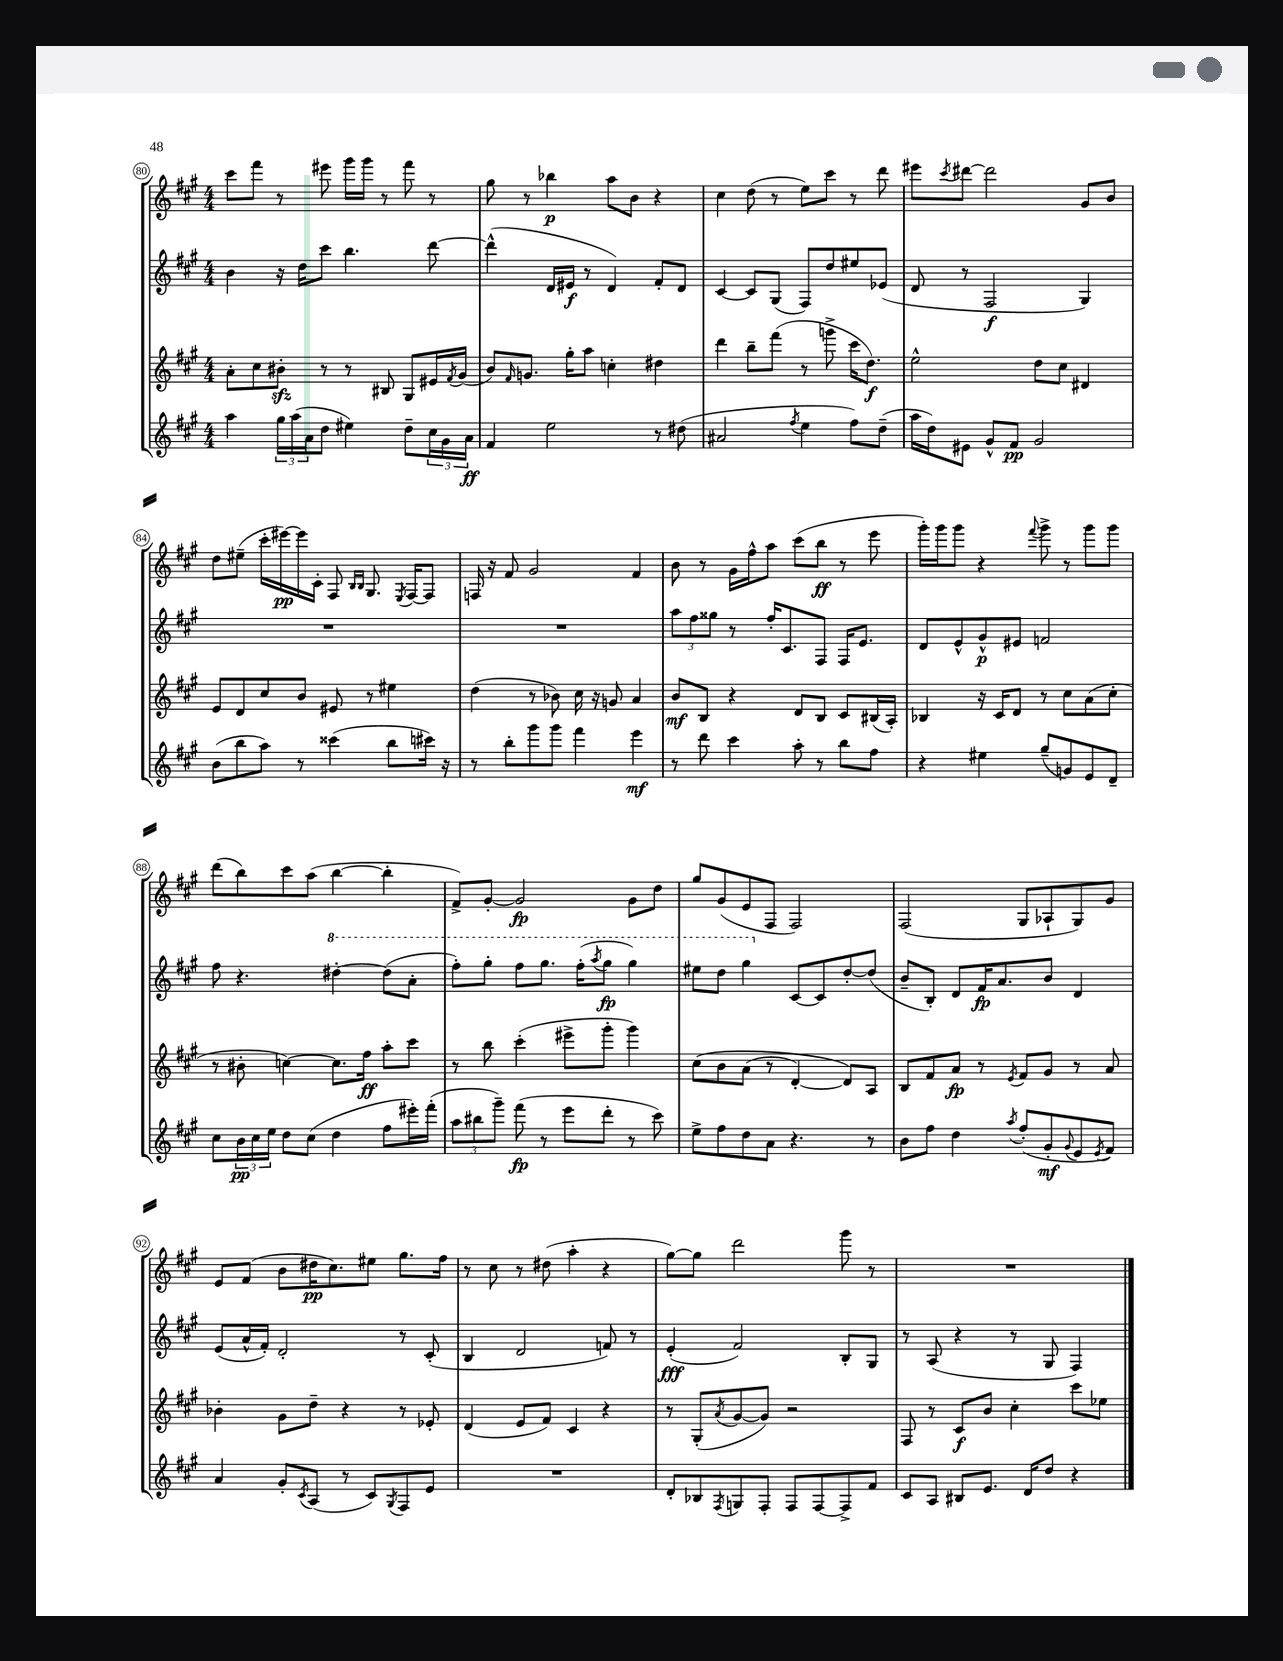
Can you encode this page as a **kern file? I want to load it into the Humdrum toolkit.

**kern	**dynam	**kern	**dynam	**kern	**dynam	**kern	**dynam
*part4	*part4	*part3	*part3	*part2	*part2	*part1	*part1
*staff4	*staff4	*staff3	*staff3	*staff2	*staff2	*staff1	*staff1
*clefG2	*	*clefG2	*	*clefG2	*	*clefG2	*
*k[f#c#g#]	*	*k[f#c#g#]	*	*k[f#c#g#]	*	*k[f#c#g#]	*
*M4/4	*	*M4/4	*	*M4/4	*	*M4/4	*
=80	=80	=80	=80	=80	=80	=80	=80
4aa\	.	8a'\L	.	4b\	.	8ccc#\L	.
.	.	8cc#\	.	.	.	8fff#\J	.
24gg#\LL	.	8b#Xzz'\J	.	16r	.	8r	.
(24aa\	.	.	.	.	.	.	.
.	.	.	.	16dd\KL	.	.	.
24a\J	.	.	.	.	.	.	.
8dd\J	.	8r	.	8ccc#\J	.	8eee#X\	.
4ee#X\)	.	8r	.	4.bb\	.	16ggg#\LL	.
.	.	.	.	.	.	16ggg#\JJ	.
.	.	8B#X/	.	.	.	8r	.
8dd~\L	.	8G#/L	.	.	.	8fff#\	.
24cc#\L	.	16e#X/L	.	[8ddd\	.	8r	.
24g#\	.	.	.	.	.	.	.
.	.	8qf#/	.	.	.	.	.
.	.	(16g#/JJ	.	.	.	.	.
24a\JJ	ff	.	.	.	.	.	.
=81	=81	=81	=81	=81	=81	=81	=81
4f#/	.	8b/L)	.	(4ddd^^\]	.	8gg#\	.
.	.	16qqf#/	.	.	.	.	.
.	.	8.gn/J	.	.	.	8r	.
2ee\	.	.	.	16d/LL	.	4bb-X\	p
.	.	16gg#'\KL	.	16e#X/JJ	f	.	.
.	.	8aa\J	.	8r	.	.	.
.	.	4ccn'\	.	4d/)	.	8aa\L	.
.	.	.	.	.	.	8b\J	.
8r	.	4dd#X\	.	8f#'/L	.	4r	.
(8dd#X\	.	.	.	8d/J	.	.	.
=82	=82	=82	=82	=82	=82	=82	=82
2a#X/	.	4ddd\	.	[4c#/	.	4cc#\	.
.	.	8bb~\L	.	8c#/L]	.	(8dd\	.
.	.	(8fff#\J	.	(8G#/J	.	8r	.
8qff#/	.	.	.	.	.	.	.
4ee\	.	8r	.	8F#/L)	.	8ee\L)	.
.	.	8gggn^\	.	8dd/	.	8ccc#\J	.
8ff#\L)	.	16ccc#\KL	.	8ee#X/	.	8r	.
.	.	8.dd\J)	f	.	.	.	.
(8dd~\J	.	.	.	(8e-X/J	.	8ddd\	.
=83	=83	=83	=83	=83	=83	=83	=83
16aa\LL	.	2ee^^\	.	8d/	.	8eee#X\L	.
16dd\J)	.	.	.	.	.	.	.
.	.	.	.	.	.	8qccc#/	.
8e#X\J	.	.	.	8r	.	[8ddd#X\J	.
8g#^^/L	.	.	.	2F#/	f	2ddd#\]	.
8f#/J	pp	.	.	.	.	.	.
2g#/	.	8dd\L	.	.	.	.	.
.	.	8cc#\J	.	.	.	.	.
.	.	4d#X/	.	4G#/)	.	8g#/L	.
.	.	.	.	.	.	8b/J	.
!!LO:LB:g=z
=84	=84	=84	=84	=84	=84	=84	=84
(8b\L	.	8e/L	.	1r	.	8dd\L	.
8bb\	.	8d/	.	.	.	(8ee#X~\J	.
8aa\J)	.	8cc#/	.	.	.	16ccc#'\LL	.
.	.	.	.	.	.	[16eee#X\)	pp
8r	.	8b/J	.	.	.	16eee#\]	.
.	.	.	.	.	.	16c#'\JJ	.
(4ccc##X\	.	8e#X/	.	.	.	8F#/	.
.	.	.	.	.	.	16qqB/LL	.
.	.	.	.	.	.	16qqB/JJ	.
.	.	8r	.	.	.	8.G#/	.
8bb\L	.	4ee#X\	.	.	.	.	.
.	.	.	.	.	.	8qE/	.
.	.	.	.	.	.	[16F#/KL	.
16ccc#X\Jk)	.	.	.	.	.	8F#/J]	.
16r	.	.	.	.	.	.	.
=85	=85	=85	=85	=85	=85	=85	=85
8r	.	(4dd\	.	1r	.	16Fn/	.
.	.	.	.	.	.	16r	.
8bb'\L	.	.	.	.	.	8f#/	.
8ggg#\	.	8r	.	.	.	2g#/	.
8ggg#\J	.	8b-X\)	.	.	.	.	.
4fff#\	.	16cc#\	.	.	.	.	.
.	.	16r	.	.	.	.	.
.	.	8gn/	.	.	.	.	.
4eee\	mf	4a/	.	.	.	4f#/	.
=86	=86	=86	=86	=86	=86	=86	=86
8r	.	8b/L	mf	12aa\L	.	8b\	.
.	.	.	.	12ff#\	.	.	.
8ddd\	.	8B/J	.	.	.	8r	.
.	.	.	.	12gg##X\J	.	.	.
4ccc#\	.	4r	.	8r	.	16g#\LL	.
.	.	.	.	.	.	16ff#^^\J	.
.	.	.	.	16ff#'/KL	.	8aa\J	.
.	.	.	.	8.c#/	.	.	.
8aa'\	.	8d/L	.	.	.	(8ccc#\L	.
8r	.	8B/J	.	8F#/J	.	8bb\J	ff
8bb\L	.	8c#/L	.	16F#/KL	.	8r	.
.	.	.	.	8.e/J	.	.	.
8ff#\J	.	(16B#X/L	.	.	.	8eee\	.
.	.	16A'/JJ)	.	.	.	.	.
=87	=87	=87	=87	=87	=87	=87	=87
4r	.	4B-X/	.	8d/L	.	16ggg#'\LL)	.
.	.	.	.	.	.	16ggg#\J	.
.	.	.	.	8e^^/	.	8ggg#\J	.
4ee#X\	.	16r	.	8g#^^/	p	4r	.
.	.	16c#/KL	.	.	.	.	.
.	.	8d/J	.	8e#X/J	.	.	.
.	.	.	.	.	.	8qqfff#/	.
(8gg#~/L	.	8r	.	2fn/	.	8ggg#^\	.
8gn/)	.	8cc#\L	.	.	.	8r	.
8e/	.	(8a\	.	.	.	8ggg#\L	.
8d~/J	.	8cc#'\J	.	.	.	8ggg#\J	.
!!LO:LB:g=z
=88	=88	=88	=88	=88	=88	=88	=88
8cc#\L	.	8r	.	8ff#\	.	(8ddd\L	.
24b\L	pp	8b#X'\	.	4.r	.	8bb\)	.
24cc#\	.	.	.	.	.	.	.
24ee\JJ	.	.	.	.	.	.	.
8dd\L	.	[4ccn\)	.	.	.	8ccc#\	.
(8cc#\J	.	.	.	.	.	(8aa\J	.
*	*	*	*	*8va	*	*	*
4dd\	.	8.cc\L]	.	[4ddd#X'\	.	[4bb\	.
.	.	16ff#\Jk	ff	.	.	.	.
8ff#\L	.	8aa'\L	.	(8ddd#\L]	.	4bb'\]	.
16eee#X'\L)	.	8ccc#\J	.	8aa'\J	.	.	.
(16fff#'\JJ	.	.	.	.	.	.	.
=89	=89	=89	=89	=89	=89	=89	=89
12aa\L	.	8r	.	8fff#'\L)	.	8f#^/L)	.
12bb#X\	.	.	.	.	.	.	.
.	.	8bb\	.	8ggg#'\J	.	[8g#'/J	.
12ggg#~\J)	.	.	.	.	.	.	.
(8fff#\	fp	(4ccc#'\	.	8fff#\L	.	2g#/]	fp
8r	.	.	.	8.ggg#\J	.	.	.
8eee\L	.	8eee#X^\L	.	.	.	.	.
.	.	.	.	(16fff#'\KL	.	.	.
.	.	.	.	8qaaa/	.	.	.
8ddd'\J	.	8ggg#'\J	.	8ggg#\J	fp	.	.
8r	.	4ggg#\)	.	4ggg#\)	.	8g#\L	.
8ccc#\)	.	.	.	.	.	8dd\J	.
=90	=90	=90	=90	=90	=90	=90	=90
8ee^\L	.	(8cc#\L	.	8eee#X\L	.	8gg#/L	.
8ff#\	.	8b\	.	8ddd\J	.	(8g#/	.
8dd\	.	(8a\J	.	4ggg#\	.	8e/	.
8a\J	.	8r	.	.	.	8F#/J	.
*	*	*	*	*X8va	*	*	*
4.r	.	[4d'/)	.	[8c#/L	.	2F#/)	.
.	.	.	.	8c#/]	.	.	.
.	.	8d/L])	.	[8dd'/	.	.	.
8r	.	8A/J	.	(8dd/J]	.	.	.
=91	=91	=91	=91	=91	=91	=91	=91
8b\L	.	8B/L	.	8b~/L	.	(2F#/	.
8ff#\J	.	8f#/	.	8B'/J)	.	.	.
4dd\	.	8a/J	fp	8d/L	.	.	.
.	.	8r	.	16f#/K	fp	.	.
.	.	.	.	8.a/	.	.	.
8qaa/	.	8qe/	.	.	.	.	.
(8ff#'/L	.	8f#/L	.	.	.	8G#/L	.
8g#'/	mf	8g#/J	.	8b/J	.	8A-X`/	.
8qqg#/	.	.	.	.	.	.	.
8e/	.	8r	.	4d/	.	8G#/)	.
8qe/	.	.	.	.	.	.	.
8f#/J)	.	8a/	.	.	.	8g#/J	.
!!LO:LB:g=z
=92	=92	=92	=92	=92	=92	=92	=92
4a/	.	4b-X'\	.	(8e/L	.	8e/L	.
.	.	.	.	16a^^/L	.	(8f#/J	.
.	.	.	.	16f#'/JJ)	.	.	.
8g#'/L	.	8g#\L	.	2d'/	.	8b\L	.
8qc#/	.	.	.	.	.	.	.
(8A/J	.	8dd~\J	.	.	.	16dd#X\K	pp
.	.	.	.	.	.	8.cc#\)	.
8r	.	4r	.	.	.	.	.
8c#/L)	.	.	.	.	.	8ee#X\J	.
8qG#/	.	.	.	.	.	.	.
8F#/	.	8r	.	8r	.	8.gg#\L	.
8e/J	.	8e-X'/	.	(8c#'/	.	.	.
.	.	.	.	.	.	16ff#\Jk	.
=93	=93	=93	=93	=93	=93	=93	=93
1r	.	(4d/	.	4B/	.	8r	.
.	.	.	.	.	.	8cc#\	.
.	.	8e/L	.	2d/	.	8r	.
.	.	8f#/J)	.	.	.	(8dd#X\	.
.	.	4c#/	.	.	.	4aa'\	.
.	.	4r	.	8fn/)	.	4r	.
.	.	.	.	8r	.	.	.
=94	=94	=94	=94	=94	=94	=94	=94
8d'/L	.	8r	.	(4e'/	fff	[8gg#\L)	.
8B-X/	.	(8G#'/L	.	.	.	8gg#\J]	.
8qF#/	.	8qa/	.	.	.	.	.
8Gn/	.	[8g#/	.	2f#/)	.	2ddd\	.
8F#'/J	.	8g#/J])	.	.	.	.	.
8F#/L	.	2r	.	.	.	.	.
[8F#/	.	.	.	.	.	.	.
8F#^/]	.	.	.	8B'/L	.	8ggg#\	.
8f#/J	.	.	.	8G#/J	.	8r	.
=95	=95	=95	=95	=95	=95	=95	=95
8c#/L	.	8F#/	.	8r	.	1r	.
8A/J	.	8r	.	(8A/	.	.	.
8B#X/L	.	8c#/L	f	4r	.	.	.
8.e/J	.	8b/J	.	.	.	.	.
.	.	4cc#'\	.	8r	.	.	.
16d/KL	.	.	.	.	.	.	.
8dd/J	.	.	.	8G#/	.	.	.
4r	.	8ccc#\L	.	4F#/)	.	.	.
.	.	8ee-X\J	.	.	.	.	.
==	==	==	==	==	==	==	==
*-	*-	*-	*-	*-	*-	*-	*-
